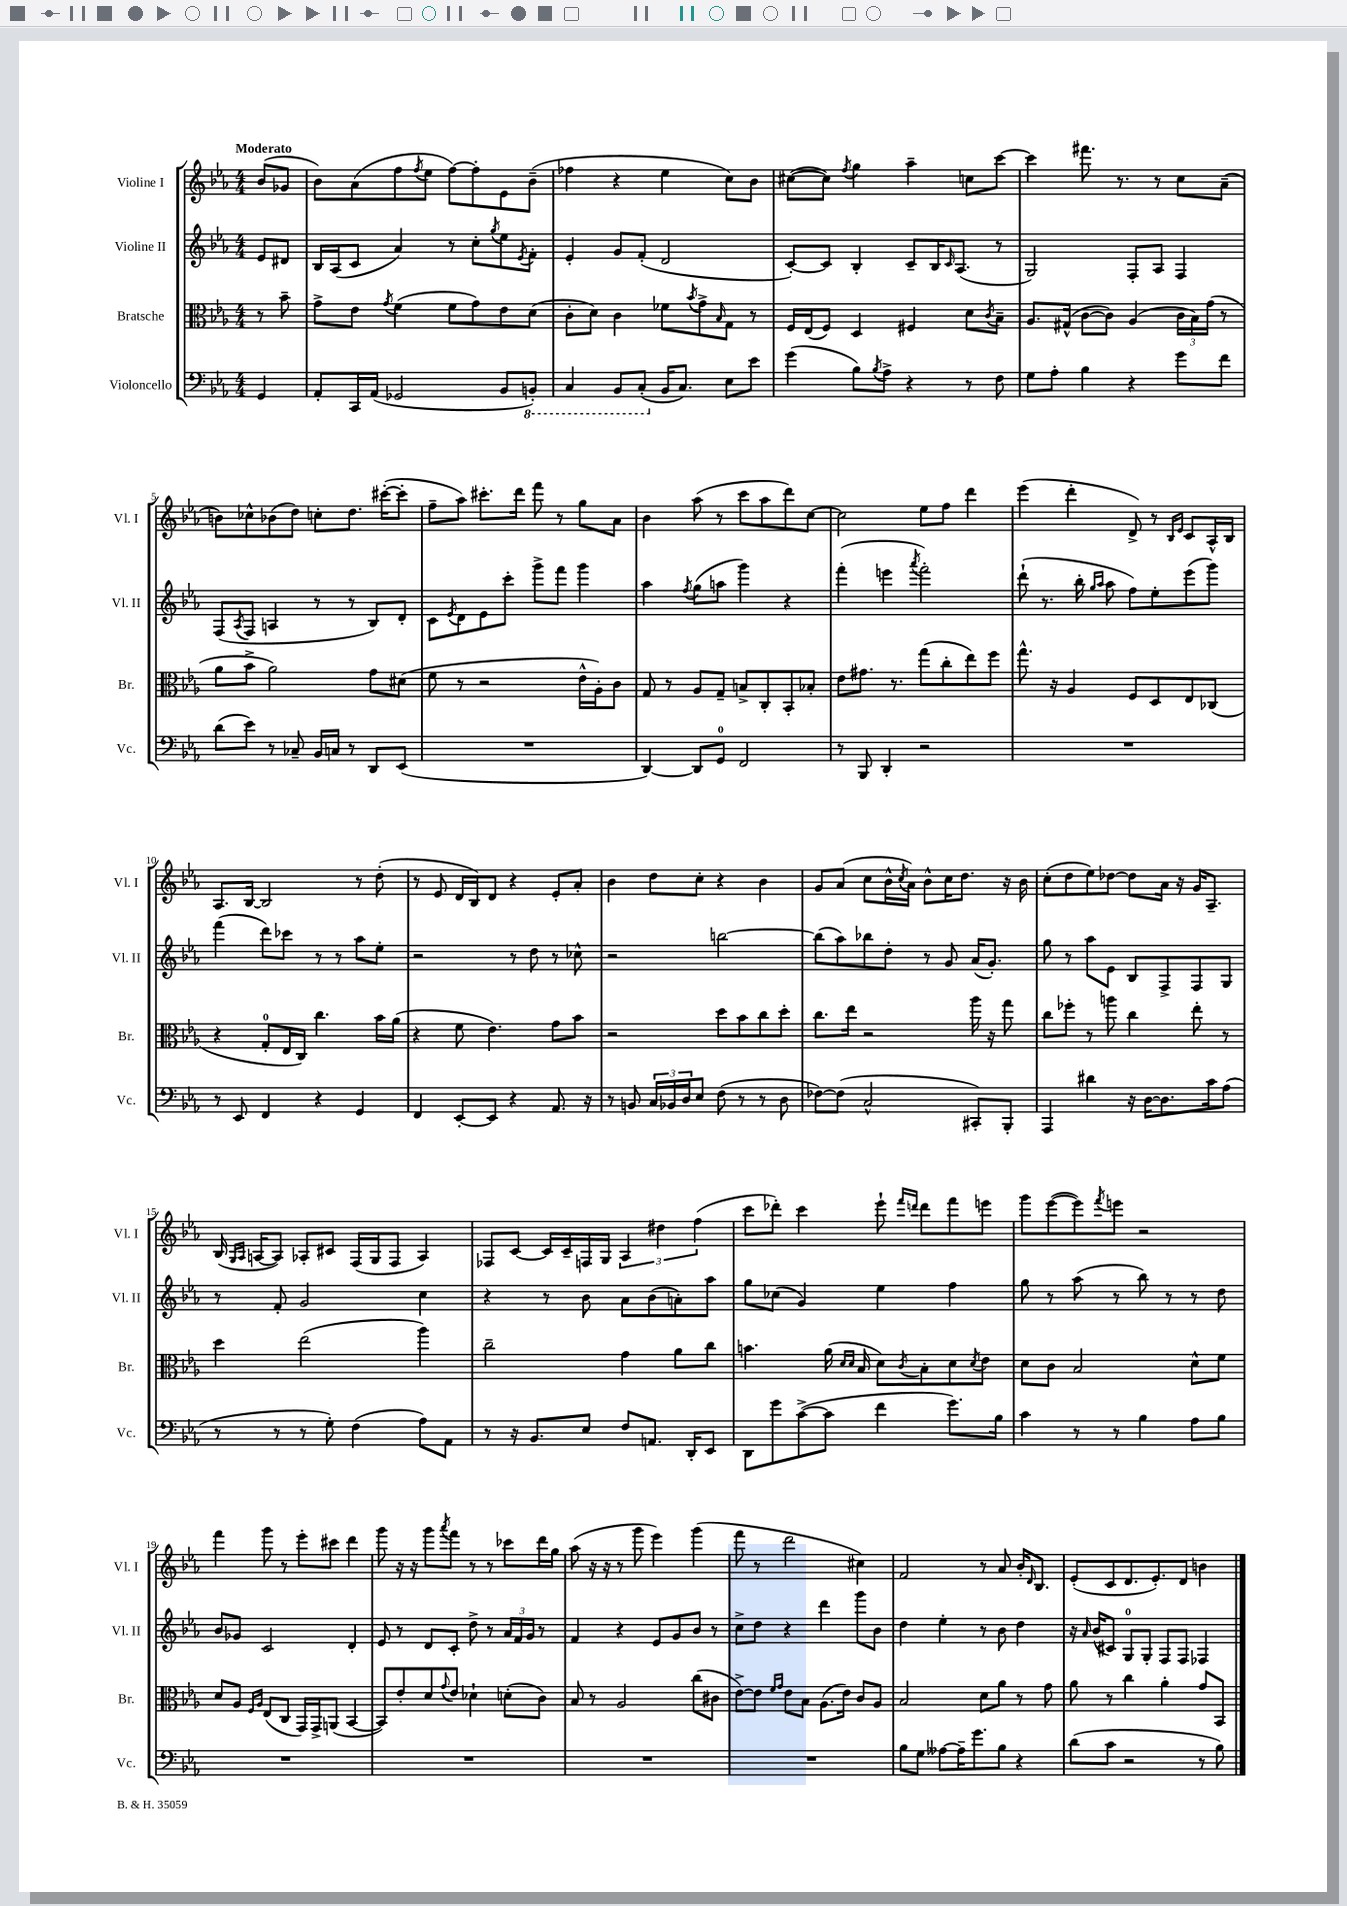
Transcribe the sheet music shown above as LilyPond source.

<<
\new StaffGroup <<
\new Staff = "s0" \with { instrumentName = "Violine I" shortInstrumentName = "Vl. I" } {
    \clef treble \key ees \major \numericTimeSignature \time 4/4 \partial 4 \tempo "Moderato"
    bes'8( ges'8 |
    bes'8) aes'8( f''8 \acciaccatura { f''8 } ees''8 f''8~) f''8-. ees'8 bes'8--( |
    fes''4 r4 ees''4 c''8) bes'8 |
    cis''8~( cis''8) \acciaccatura { f''8 } g''4 aes''4-- c''8 c'''8~ |
    c'''4 fis'''8. r8. r8 c''8 aes'8--( |
    b'8) ces''8-^ bes'8( d''8) c''8-. d''8. cis'''16~-.( cis'''8-. |
    f''8-- aes''8) cis'''8.-. d'''16 f'''8 r8 g''8 aes'8 |
    bes'4 aes''8( r8 c'''8 aes''8 d'''8) c''8~ |
    c''2 ees''8 f''8 d'''4 |
    ees'''4( d'''4-. d'8->) r8 \grace { bes16 ees'16 } c'8 aes16-^ bes16 |
    aes8. bes16~ bes2 r8 d''8-.( |
    r8 ees'8 d'16 bes16) d'8 r4 ees'8-. aes'8-. |
    bes'4 d''8 c''8-. r4 bes'4 |
    g'8 aes'8( c''8 bes'16-^ \acciaccatura { c''8 } aes'16) bes'8-^ c''16 d''8. r16 bes'16 |
    c''8-.( d''8 ees''8) des''8~ des''8 aes'16 r16 g'16 aes8.-- |
    bes16( \grace { g16 aes16 } a16~ a8) aes8-. cis'8 f16( g16 f8 aes4) |
    fes8 c'8~ c'16 c'16-- f16 g16 \tuplet 3/2 { aes4 dis''4 f''4( } |
    c'''8 des'''8-.) c'''4 ees'''8-! \grace { f'''16 d'''16 } d'''8 f'''8 e'''8 |
    g'''8 ees'''8~( ees'''8) \acciaccatura { f'''8 } e'''8 r2 |
    f'''4 g'''8 r8 ees'''8-. cis'''8 d'''4 |
    g'''8 r16 r16 g'''8 \acciaccatura { aes'''8 } f'''8 r8 r8 ces'''8 d'''16 g''16 |
    aes''8( r16 r16 r8 g'''8 ees'''4) g'''4( |
    f'''8 r8 d'''2 cis''4) |
    f'2 r8 aes'8 bes'16-. \grace { d'16 } bes8. |
    ees'8-.( c'8 d'8. ees'8.-.) d'8 b'4 \bar "|." |
}
\new Staff = "s1" \with { instrumentName = "Violine II" shortInstrumentName = "Vl. II" } {
    \clef treble \key ees \major \numericTimeSignature \time 4/4 \partial 4
    ees'8 dis'8 |
    bes16 aes16( c'8 aes'4) r8 c''8-. \acciaccatura { g''8 } ees''8 \acciaccatura { ees'8 } f'8-. |
    ees'4-. g'8 f'8-.( d'2 |
    c'8~-.) c'8 bes4-. c'8-- bes16 \grace { c'16 } aes8.( r8 |
    g2) f8-. aes8 f4 |
    f8( \acciaccatura { aes8 } f8 a4 r8 r8 bes8) d'8-. |
    c'8 \acciaccatura { ees'8 } d'8 ees'8 c'''8-. g'''8-> f'''8 g'''4 |
    aes''4 \acciaccatura { f''8 } g''8( a''8 g'''4) r4 |
    f'''4-.( e'''4 \acciaccatura { aes'''8 } f'''2-.) |
    d'''8-!( r8. bes''16-. \grace { g''16 aes''16 } aes''8 f''8) ees''8-. ees'''8( g'''8) |
    f'''4( d'''8) ces'''8 r8 r8 aes''8 ees''8-. |
    r2 r8 d''8 r8 ces''8-^ |
    r2 b''2~ |
    b''8( aes''8) bes''8 d''8-. r8 g'8 aes'16( g'8.-.) |
    g''8 r8 aes''8 ees'8 bes8 f8-> f8 g8 |
    r8 f'8-. g'2 c''4 |
    r4 r8 bes'8 aes'8 bes'8( a'8-.) aes''8 |
    g''8 ces''8( g'4) ees''4 f''4 |
    g''8 r8 aes''8( r8 bes''8) r8 r8 d''8 |
    bes'8 ges'8 c'2 d'4-. |
    ees'8 r8 d'8 c'8-. d''8-> r8 \tuplet 3/2 { aes'16 f'16 g'16 } r8 |
    f'4 r4 ees'8 g'8 bes'8 r8 |
    c''8-> d''8 r4 d'''4 g'''8 bes'8 |
    d''4 ees''4-. r8 bes'8 d''4 |
    r16 \grace { aes'16 } bes'16( cis'8) g8-0 g8-. f8 f8 fes4 \bar "|." |
}
\new Staff = "s2" \with { instrumentName = "Bratsche" shortInstrumentName = "Br." } {
    \clef alto \key ees \major \numericTimeSignature \time 4/4 \partial 4
    r8 bes'8-- |
    g'8-> ees'8 \acciaccatura { g'8 } f'4( f'8 g'8) ees'8 d'8( |
    c'8-. d'8) c'4 fes'8 \acciaccatura { bes'8 } g'8-> \grace { bes16 } g8 r8 |
    f16 ees16( f8) d4 fis4 d'8 \acciaccatura { c'8 } bes8-- |
    aes8. gis16-^( c'8~ c'8) aes4( \tuplet 3/2 { c'16 bes16) g'16( } r8 |
    aes'8 bes'8-> aes'2) g'8 dis'8( |
    f'8 r8 r2 ees'16-^ aes16-.) c'8 |
    g8 r8 aes8 g8-- b8-> c8-. bes,8-. bes8-. |
    ees'8 gis'8. r8. g''8( c''8-. ees''8) f''8 |
    g''8.-^ r16 aes4 f8 d8 ees8 ces8( |
    r4 g8-0-. ees16 c16) c''4. bes'16 aes'16( |
    r4 f'8 ees'4.) g'8 bes'8 |
    r2 d''8 bes'8 c''8 d''8-. |
    c''8. ees''16 r2 aes''16 r16 g''8 |
    c''8 fes''8-. r8 a''8 c''4 ees''8-. r8 |
    d''4 ees''2( aes''4) |
    c''2-- g'4 aes'8 c''8 |
    b'4. aes'16( \grace { d'16 d'16 } bes16 d'8) \acciaccatura { c'8 } bes8-. d'8 \acciaccatura { d'8 } ees'8 |
    d'8 c'8 bes2 d'8-^ f'8 |
    d'8 aes8 \grace { f16 aes16 } ees8( c8 g,16) g,16-> a,8( bes,4~ |
    bes,8) ees'8-. d'8 \appoggiatura { g'8 } ees'8 des'4-! d'8-.( c'8) |
    bes8 r8 aes2 c''8( cis'8 |
    ees'8~->) ees'8 \grace { f'16 g'16 } ees'8 bes8 aes8.( ees'16) c'8 aes8 |
    bes2 d'8 aes'8 r8 g'8 |
    aes'8 r8 c''4 aes'4-. g'8 bes,8 \bar "|." |
}
\new Staff = "s3" \with { instrumentName = "Violoncello" shortInstrumentName = "Vc." } {
    \clef bass \key ees \major \numericTimeSignature \time 4/4 \partial 4
    g,4 |
    aes,8-. c,16 aes,16( ges,2 bes,8 \ottava #-1 b,,8-.) |
    c,4 bes,,8 c,8-.( \ottava #0 bes,16 c8.) ees8 ees'8 |
    g'4( bes8) \acciaccatura { bes8 } aes8-> r4 r8 f8 |
    g8 aes8-. bes4 r4 g'8 f'8 |
    d'8( ees'8) r8 ces8-- bes,16 c16 r8 d,8 ees,8( |
    R1 |
    d,4~) d,8 g,8-0 f,2 |
    r8 bes,,8 d,4-. r2 |
    R1 |
    r8 ees,8 f,4 r4 g,4 |
    f,4 ees,8~-. ees,8 r4 aes,8. r16 |
    r8 b,8 \tuplet 3/2 { c16 bes,16 d16 } ees8 f8( r8 r8 d8 |
    fes8~) fes8( c2-^ cis,8-.) bes,,8-. |
    aes,,4 dis'4 r16 d16~ d8. c'16 aes8( |
    r8 r8 r8 g8-.) f4( aes8) aes,8 |
    r8 r16 bes,8. ees8 f8 a,8. d,16-. ees,8 |
    d,8 g'8 c'8~->( c'8 f'4 g'8.) bes16 |
    c'4 r8 r8 bes4 aes8 bes8 |
    R1 |
    R1 |
    R1 |
    R1 |
    bes8 g8 aeses8~ aeses16-- g'8. bes8 r4 |
    d'8( c'8 r2 r8 bes8) \bar "|." |
}
>>
>>
